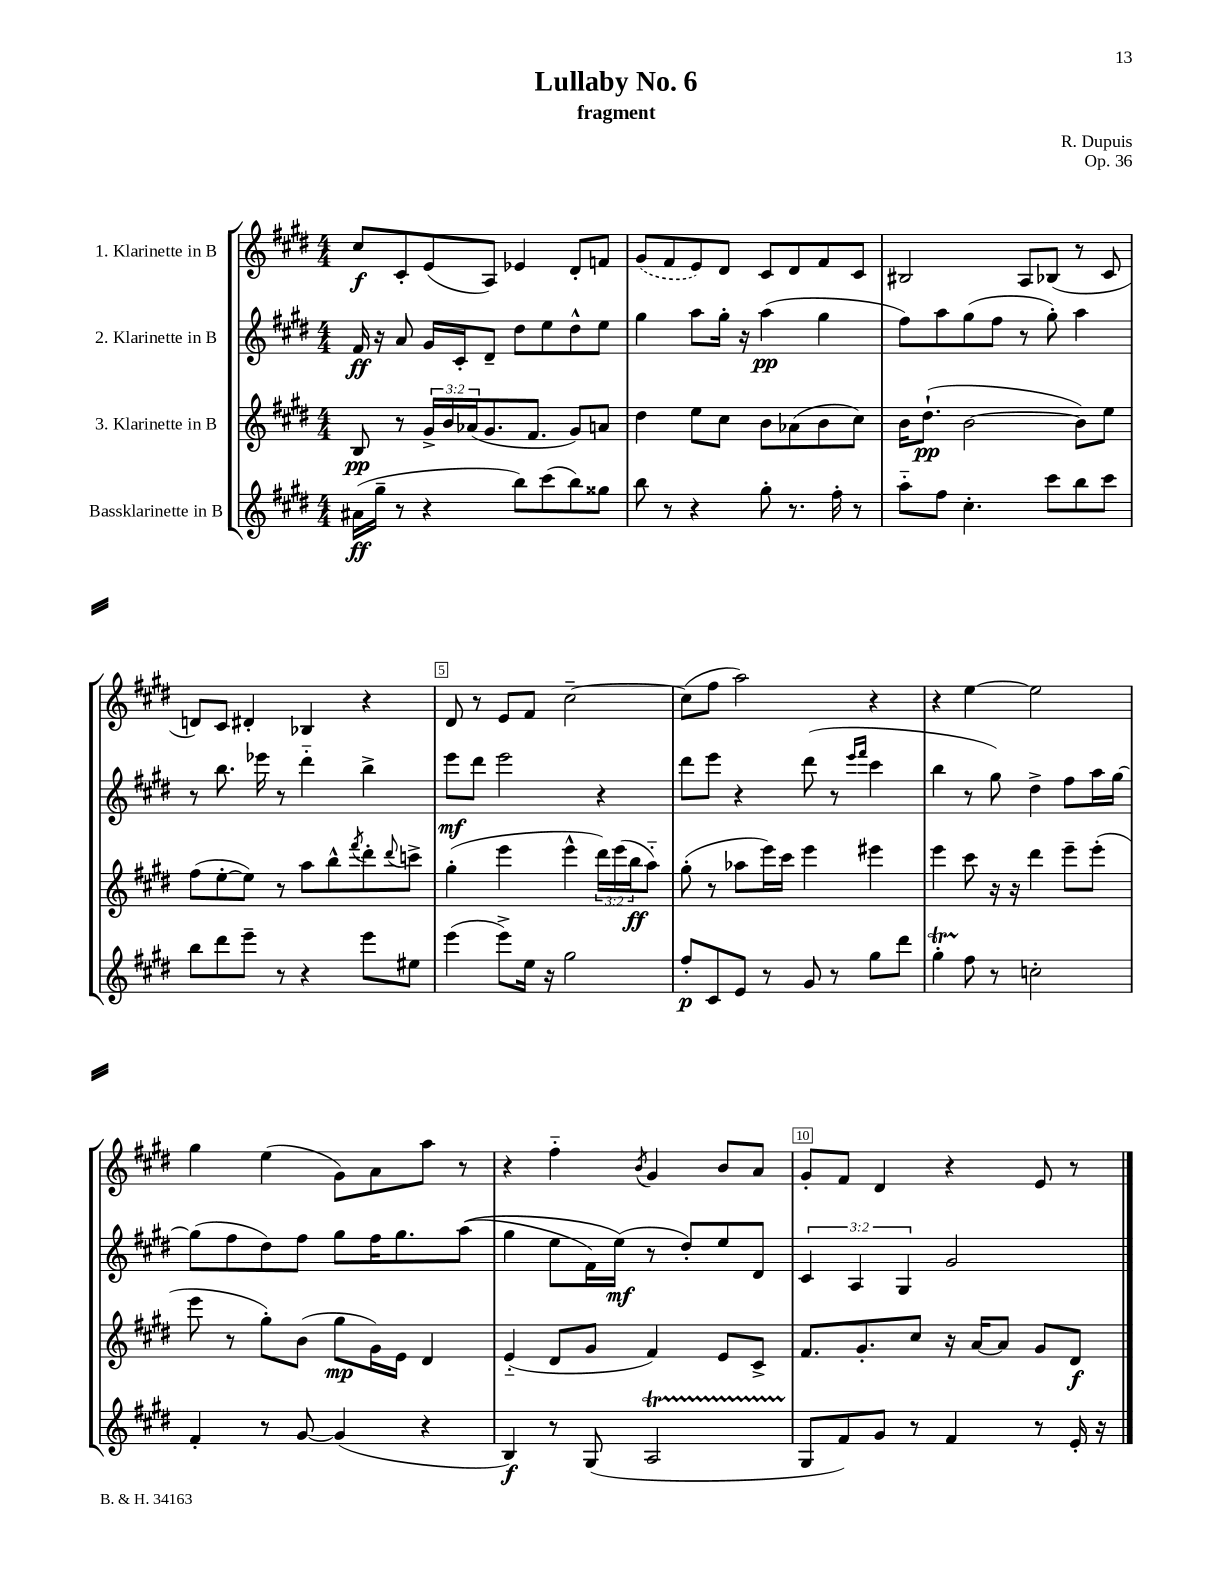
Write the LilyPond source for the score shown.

\header { title = "Lullaby No. 6" composer = "R. Dupuis" subtitle = "fragment" opus = "Op. 36" }
<<
\new StaffGroup <<
\new Staff = "s0" \with { instrumentName = "1. Klarinette in B" } {
    \clef treble \key e \major \numericTimeSignature \time 4/4
    cis''8\f cis'8-. e'8( a8) ees'4 dis'8-. f'8 |
    \once \slurDashed gis'8( fis'8 e'8) dis'8 cis'8 dis'8 fis'8 cis'8 |
    bis2 a8 bes8( r8 cis'8 |
    d'8) cis'8 dis'4-. bes4 r4 |
    dis'8 r8 e'8 fis'8 cis''2~-- |
    cis''8( fis''8 a''2) r4 |
    r4 e''4~ e''2 |
    gis''4 e''4( gis'8) a'8 a''8 r8 |
    r4 fis''4-_ \acciaccatura { b'8 } gis'4 b'8 a'8 |
    gis'8-. fis'8 dis'4 r4 e'8 r8 \bar "|." |
}
\new Staff = "s1" \with { instrumentName = "2. Klarinette in B" } {
    \clef treble \key e \major \numericTimeSignature \time 4/4 \override Staff.TupletNumber.text = #tuplet-number::calc-fraction-text
    fis'16\ff r16 a'8 gis'16 cis'16-. dis'8-- dis''8 e''8 dis''8-^ e''8 |
    gis''4 a''8 gis''16-. r16 a''4\pp( gis''4 |
    fis''8) a''8 gis''8( fis''8 r8 gis''8-.) a''4 |
    r8 b''8. ees'''16 r8 dis'''4-_ b''4-> |
    e'''8\mf dis'''8 e'''2 r4 |
    dis'''8 e'''8 r4 dis'''8( r8 \grace { e'''16 fis'''16 } cis'''4 |
    b''4 r8 gis''8) dis''4-> fis''8 a''16 gis''16~ |
    gis''8( fis''8 dis''8) fis''8 gis''8 fis''16 gis''8. a''8(\( |
    gis''4 e''8 fis'16) e''16\mf(\) r8 dis''8-.) e''8 dis'8 |
    \tuplet 3/2 { cis'4 a4 gis4 } gis'2 \bar "|." |
}
\new Staff = "s2" \with { instrumentName = "3. Klarinette in B" } {
    \clef treble \key e \major \numericTimeSignature \time 4/4 \override Staff.TupletNumber.text = #tuplet-number::calc-fraction-text
    b8\pp r8 \tuplet 3/2 { gis'16-> b'16 aes'16( } gis'8. fis'8. gis'8) a'8 |
    dis''4 e''8 cis''8 b'8 aes'8( b'8 cis''8) |
    b'16 dis''8.-!\pp( b'2~ b'8) e''8 |
    fis''8( e''8~-. e''8) r8 a''8 b''8-^ \acciaccatura { fis'''8 } dis'''8-. \appoggiatura { dis'''8 } c'''8-> |
    gis''4-.( e'''4 e'''4-^ \tuplet 3/2 { dis'''16) e'''16( b''16\ff } a''8-_) |
    gis''8-.( r8 aes''8 e'''16) cis'''16 e'''4 eis'''4 |
    e'''4 cis'''8 r16 r16 dis'''4 e'''8-- e'''8-.( |
    e'''8 r8 gis''8-.) b'8( gis''8\mp gis'16) e'16 dis'4 |
    e'4-_( dis'8 gis'8 fis'4) e'8 cis'8-> |
    fis'8. gis'8.-. cis''8 r16 a'16~ a'8 gis'8 dis'8\f \bar "|." |
}
\new Staff = "s3" \with { instrumentName = "Bassklarinette in B" } {
    \clef treble \key e \major \numericTimeSignature \time 4/4
    ais'16\ff( gis''16-- r8 r4 b''8) cis'''8( b''8) gisis''8 |
    b''8 r8 r4 gis''8-. r8. fis''16-. r8 |
    a''8-_ fis''8 cis''4.-. cis'''8 b''8 cis'''8 |
    b''8 dis'''8 e'''8-- r8 r4 e'''8 eis''8 |
    e'''4( e'''8->) e''16 r16 gis''2 |
    fis''8-.\p cis'8 e'8 r8 gis'8 r8 gis''8 dis'''8 |
    gis''4-.\startTrillSpan fis''8\stopTrillSpan r8 c''2-. |
    fis'4-. r8 gis'8~ gis'4( r4 |
    b4\f) r8 gis8( a2\startTrillSpan |
    gis8\stopTrillSpan fis'8) gis'8 r8 fis'4 r8 e'16-. r16 \bar "|." |
}
>>
>>
\layout { \context { \Score \override BarNumber.break-visibility = ##(#f #t #t) barNumberVisibility = #(every-nth-bar-number-visible 5) \override BarNumber.stencil = #(make-stencil-boxer 0.1 0.3 ly:text-interface::print) } }
